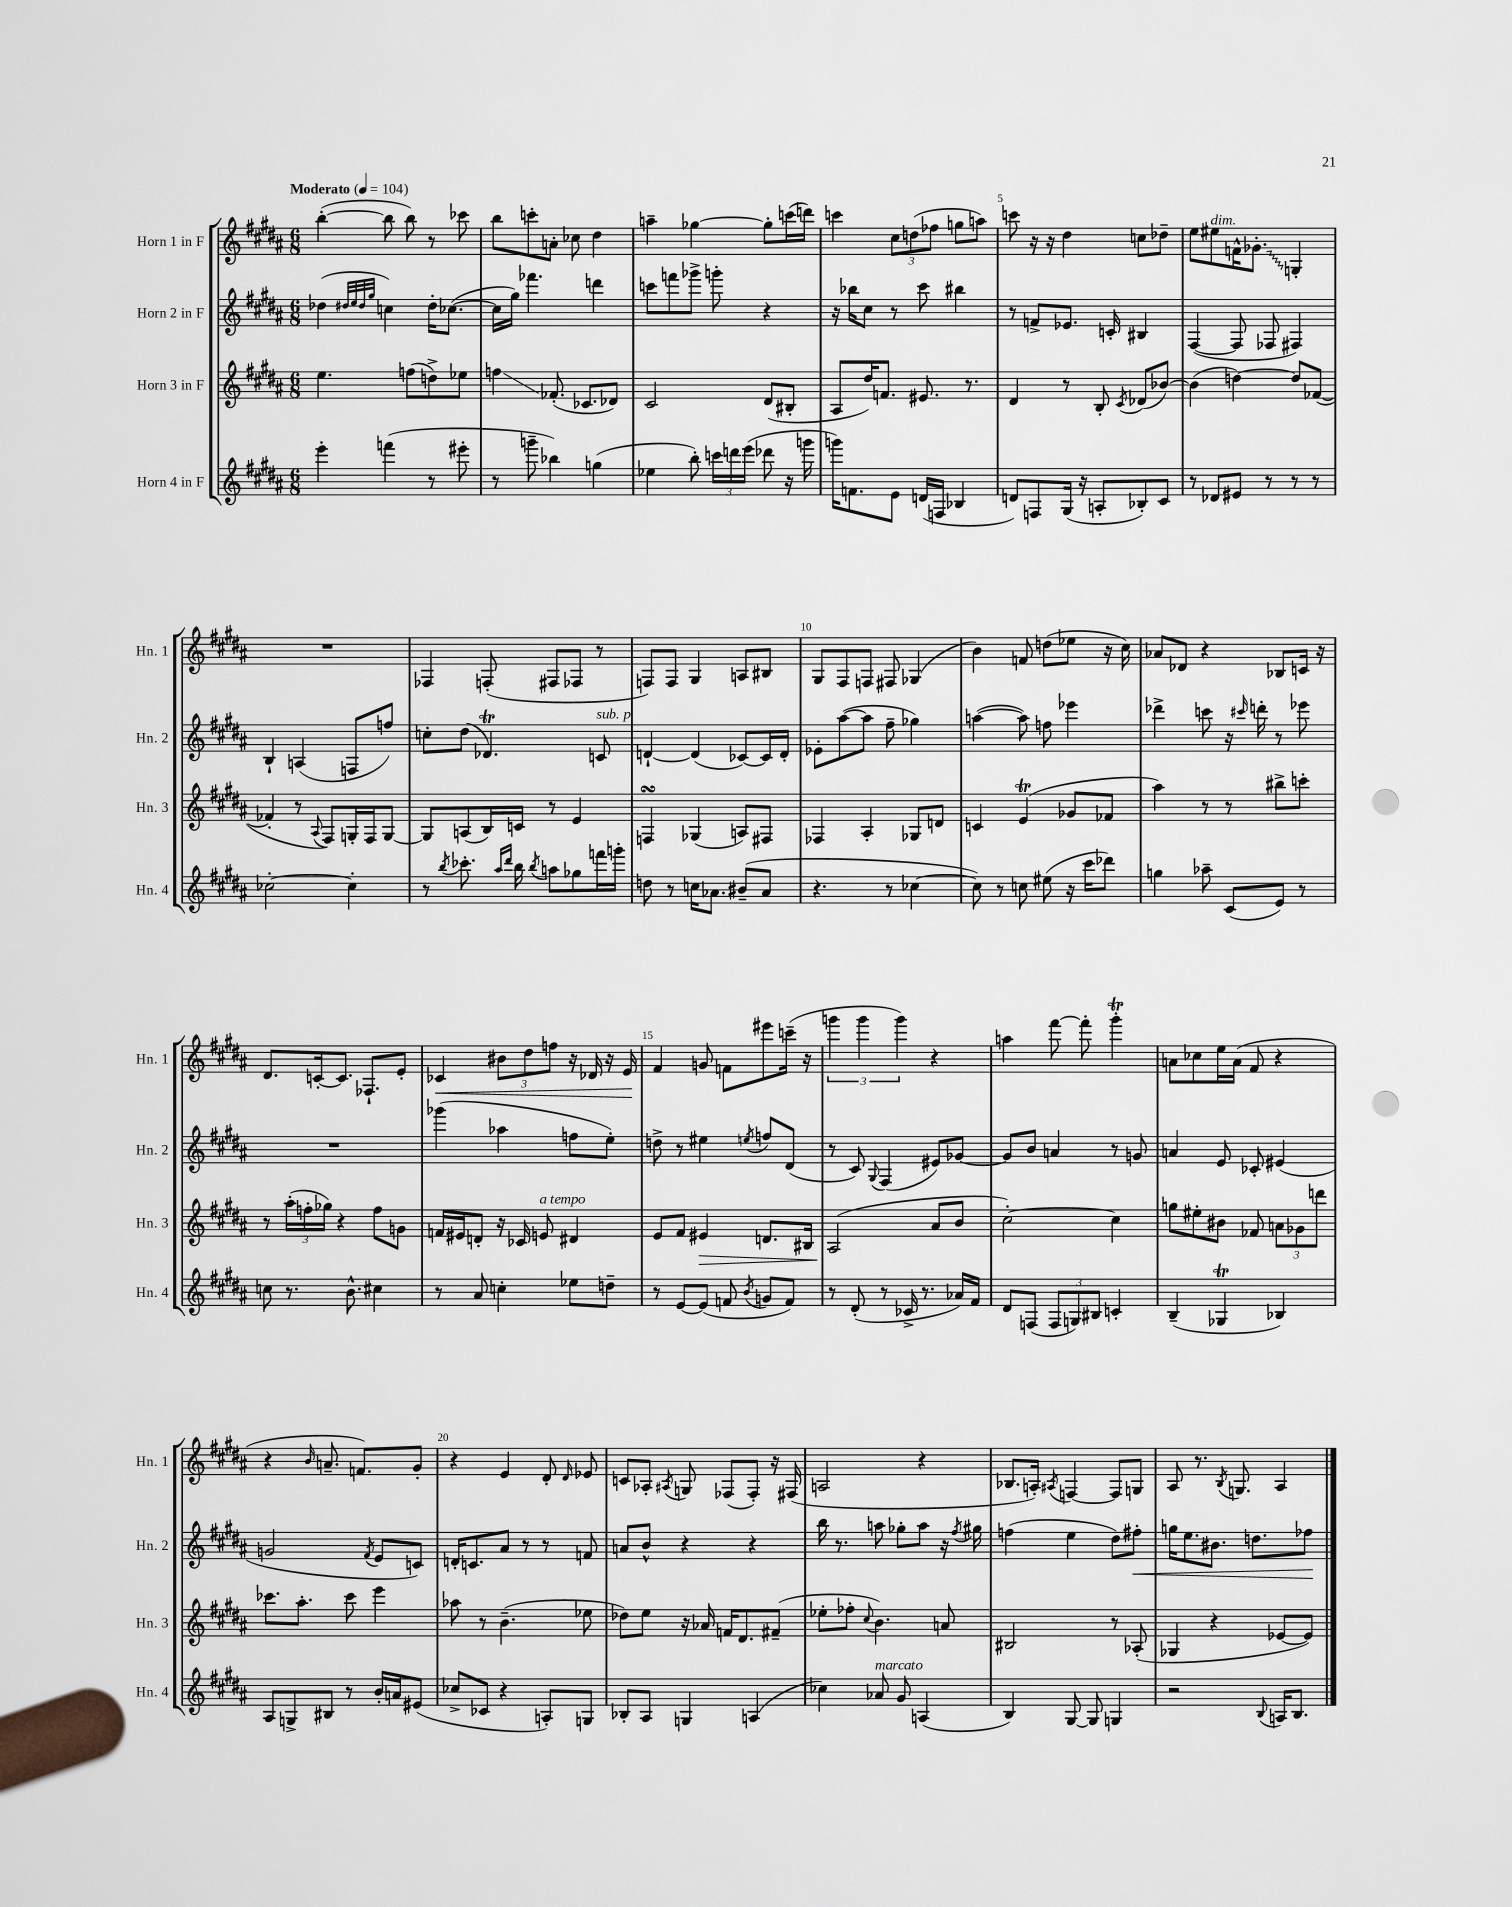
<<
\new StaffGroup <<
\new Staff = "s0" \with { instrumentName = "Horn 1 in F" shortInstrumentName = "Hn. 1" } {
    \clef treble \key b \major \numericTimeSignature \time 6/8 \tempo "Moderato" 4 = 104
    \autoBeamOff b''4~-.( b''8 b''8) r8 ces'''8 |
    b''8[ c'''8-. a'8]-. ces''8 dis''4 |
    a''4-- ges''4~ ges''8[-. c'''16( d'''16]) |
    c'''4 \tuplet 3/2 { cis''8[ d''8( fes''8] } g''8[ a''8]) |
    c'''8 r16 r16 dis''4 c''8[ des''8]-- |
    e''8[ eis''8^\markup { \italic "dim." } f'16-^ \once \override Glissando.style = #'zigzag ges'8.]-.\glissando g4-. |
    R2. |
    fes4 f8-.( fis8[ fes8] r8 |
    f8[) f8] gis4 a8[ bis8] |
    gis8[ fis8 f8] fis8 ges4( |
    b'4) f'8 d''8[( ees''8] r16 cis''16) |
    aes'8[ des'8] r4 bes8[ c'16] r16 |
    dis'8.[ c'16~-. c'8.] fes8.[-! e'8]-. |
    ces'4\< \tuplet 3/2 { bis'8[ dis''8 f''8] } r16 des'16 r16 e'16\! |
    fis'4 g'8 f'8[ eis'''8 c'''16]--( r16 |
    \tuplet 3/2 { g'''4 g'''4 g'''4) } r4 |
    a''4 fis'''8~ fis'''8-. gis'''4-.\trill |
    a'8[ ces''8 e''16 a'16]( fis'8 r4 |
    r4 \grace { b'16 } a'8.-- f'8.[) gis'8]-. |
    r4 e'4 dis'8-. \grace { dis'16 } ees'8 |
    c'8[ aes8]-. \acciaccatura { ais8 } g8 fes8[( fes8]-.) r16 fis16( |
    a2 r4 |
    bes8.[ a16]-.) \acciaccatura { ais8 } f4~ f8[ g8] |
    ais8 r8. \acciaccatura { b8 } g8. ais4 \bar "|." |
}
\new Staff = "s1" \with { instrumentName = "Horn 2 in F" shortInstrumentName = "Hn. 2" } {
    \clef treble \key b \major \numericTimeSignature \time 6/8
    \autoBeamOff des''4( \grace { dis''32[ e''32 dis''32 gis''32] } c''4) dis''16[-. ces''8.]~( |
    ces''16[ gis''16]) fes'''4. d'''4 |
    c'''8[ f'''8 ges'''8]-> g'''8-. r4 |
    r16 bes''16[ cis''8] r8 cis'''8 bis''4 |
    r8 f'8[-> ees'8.] c'16-. bis4 |
    fis4~( fis8 fes8 fis4) |
    b4-! a4( f8[ f''8]) |
    c''8[-. dis''8]( des'4.\trill) c'8^\markup { \italic "sub. p" } |
    d'4~-! d'4( ces'8[~) ces'16 d'16]-. |
    ees'8[-. ais''8~( ais''8] fis''8-- ges''4) |
    a''4~( a''8) f''8 ees'''4 |
    des'''4-> c'''8 r16 \grace { cis'''16 } d'''16-. r8 ees'''8 |
    R2. |
    ges'''4( aes''4 f''8[ e''8]-.) |
    d''8-> r8 eis''4 \acciaccatura { e''8 } f''8[ dis'8]( |
    r8 cis'8) \appoggiatura { gis8 } fis4( eis'8[) ges'8]~ |
    ges'8[ b'8] a'4 r8 g'8 |
    a'4 e'8 ces'8-. eis'4( |
    g'2 \acciaccatura { fis'8 } e'8[ c'8]) |
    d'16[-. c'8. ais'8] r8 r8 f'8 |
    a'8[ b'8]-^ r4 r4 |
    b''16 r8. a''8 ges''8[-. a''8] r16 \acciaccatura { fis''8 } gis''16 |
    f''4( e''4 dis''8[) fis''8]-.\< |
    g''16[ e''8. bis'8.] d''8.[ fes''8]\! \bar "|." |
}
\new Staff = "s2" \with { instrumentName = "Horn 3 in F" shortInstrumentName = "Hn. 3" } {
    \clef treble \key b \major \numericTimeSignature \time 6/8
    \autoBeamOff e''4. f''8[( d''8->) ees''8] |
    f''4\glissando fes'8.-.( ces'8.[ des'8]) |
    cis'2 dis'8[( bis8]-. |
    ais8[ dis''16) f'8.] eis'8. r8. |
    dis'4 r8 b8-. \acciaccatura { cis'8 } des'8[( bes'8]~) |
    bes'4( d''4~) d''8[ fes'8]~( |
    fes'4-. r8 \appoggiatura { ais8 } fis8[) g16-. fis16 g8]~ |
    g8[ a8( b16) c'16] r8 e'4 |
    f4\turn ges4( a8[) fis8] |
    fes4 ais4-. ges8[ d'8] |
    c'4 e'4\trill( ges'8[ fes'8] |
    ais''4) r8 r8 bis''8[-> c'''8]-. |
    r8 \tuplet 3/2 { ais''16[-.( f''16-. ges''16]) } r4 f''8[ g'8] |
    f'16[ eis'16 d'8]-. r16 ces'16 e'8^\markup { \italic "a tempo" } dis'4 |
    e'8[ fis'8] eis'4\> d'8.[ bis16] |
    ais2\!( ais'8[ b'8] |
    cis''2~-.) cis''4 |
    g''8[ eis''8-. bis'8] fes'8 \tuplet 3/2 { a'8[ ges'8 d'''8] } |
    ces'''8.[ ais''8.]-. ces'''8 e'''4 |
    aes''8 r8 b'4.--( ees''8 |
    des''8[) e''8] r16 aes'16 f'16[ dis'8. fis'8]--( |
    ees''8[-. fes''8]-. \appoggiatura { cis''8 } b'4.) a'8 |
    bis2 r8 aes8-.( |
    ges4 r4 ees'8[~ ees'8]) \bar "|." |
}
\new Staff = "s3" \with { instrumentName = "Horn 4 in F" shortInstrumentName = "Hn. 4" } {
    \clef treble \key b \major \numericTimeSignature \time 6/8
    \autoBeamOff e'''4-. f'''4( r8 eis'''8-. |
    r8 g'''8-- bes''4) g''4( |
    ees''4 b''8-.) \tuplet 3/2 { c'''16[ d'''16 e'''16]( } des'''8 r16 g'''16 |
    g'''16[) f'8. e'8] d'16[( f16] bes4 |
    d'8[) f8 gis16]( r16 a8[-. bes8-.) cis'8] |
    r8 des'8[ eis'8] r8 r8 r8 |
    ces''2~-. ces''4-. |
    r8 \acciaccatura { b''8 } ces'''8.-. \grace { ais''16[ dis'''16] } b''16 \acciaccatura { b''8 } a''8[ ges''8 f'''16 g'''16]-. |
    d''8 r8 c''16[ aes'8.] bis'8[--( aes'8] |
    r4. r8 ces''4~ |
    ces''8) r8 c''8 eis''8( r16 cis'''16[ des'''8]) |
    g''4 aes''8-- cis'8[( e'8]) r8 |
    c''8 r8. b'8.-^ cis''4 |
    r8 ais'8 c''4-. ees''8[ d''8]-- |
    r8 e'8[~ e'8]( f'8 \acciaccatura { b'8 } g'8[ f'8]) |
    r8 dis'8-.( r8 ces'16-> r8. aes'16[) fis'16] |
    dis'8[ f8]( \tuplet 3/2 { f8[ g8) bis8] } c'4-. |
    b4--( ges4\trill bes4) |
    ais8[ g8-> bis8] r8 b'16[-. a'16 eis'8]( |
    ces''8[-> ces'8] r4 a8[-.) g8] |
    bes8[-. ais8] g4 a4( |
    ces''4) aes'8^\markup { \italic "marcato" } gis'8 a4( |
    b4) gis8~ gis8 g4 |
    r2 \appoggiatura { b8 } a16[ b8.] \bar "|." |
}
>>
>>
\layout { \context { \Score \override BarNumber.break-visibility = ##(#f #t #t) barNumberVisibility = #(every-nth-bar-number-visible 5) } }
